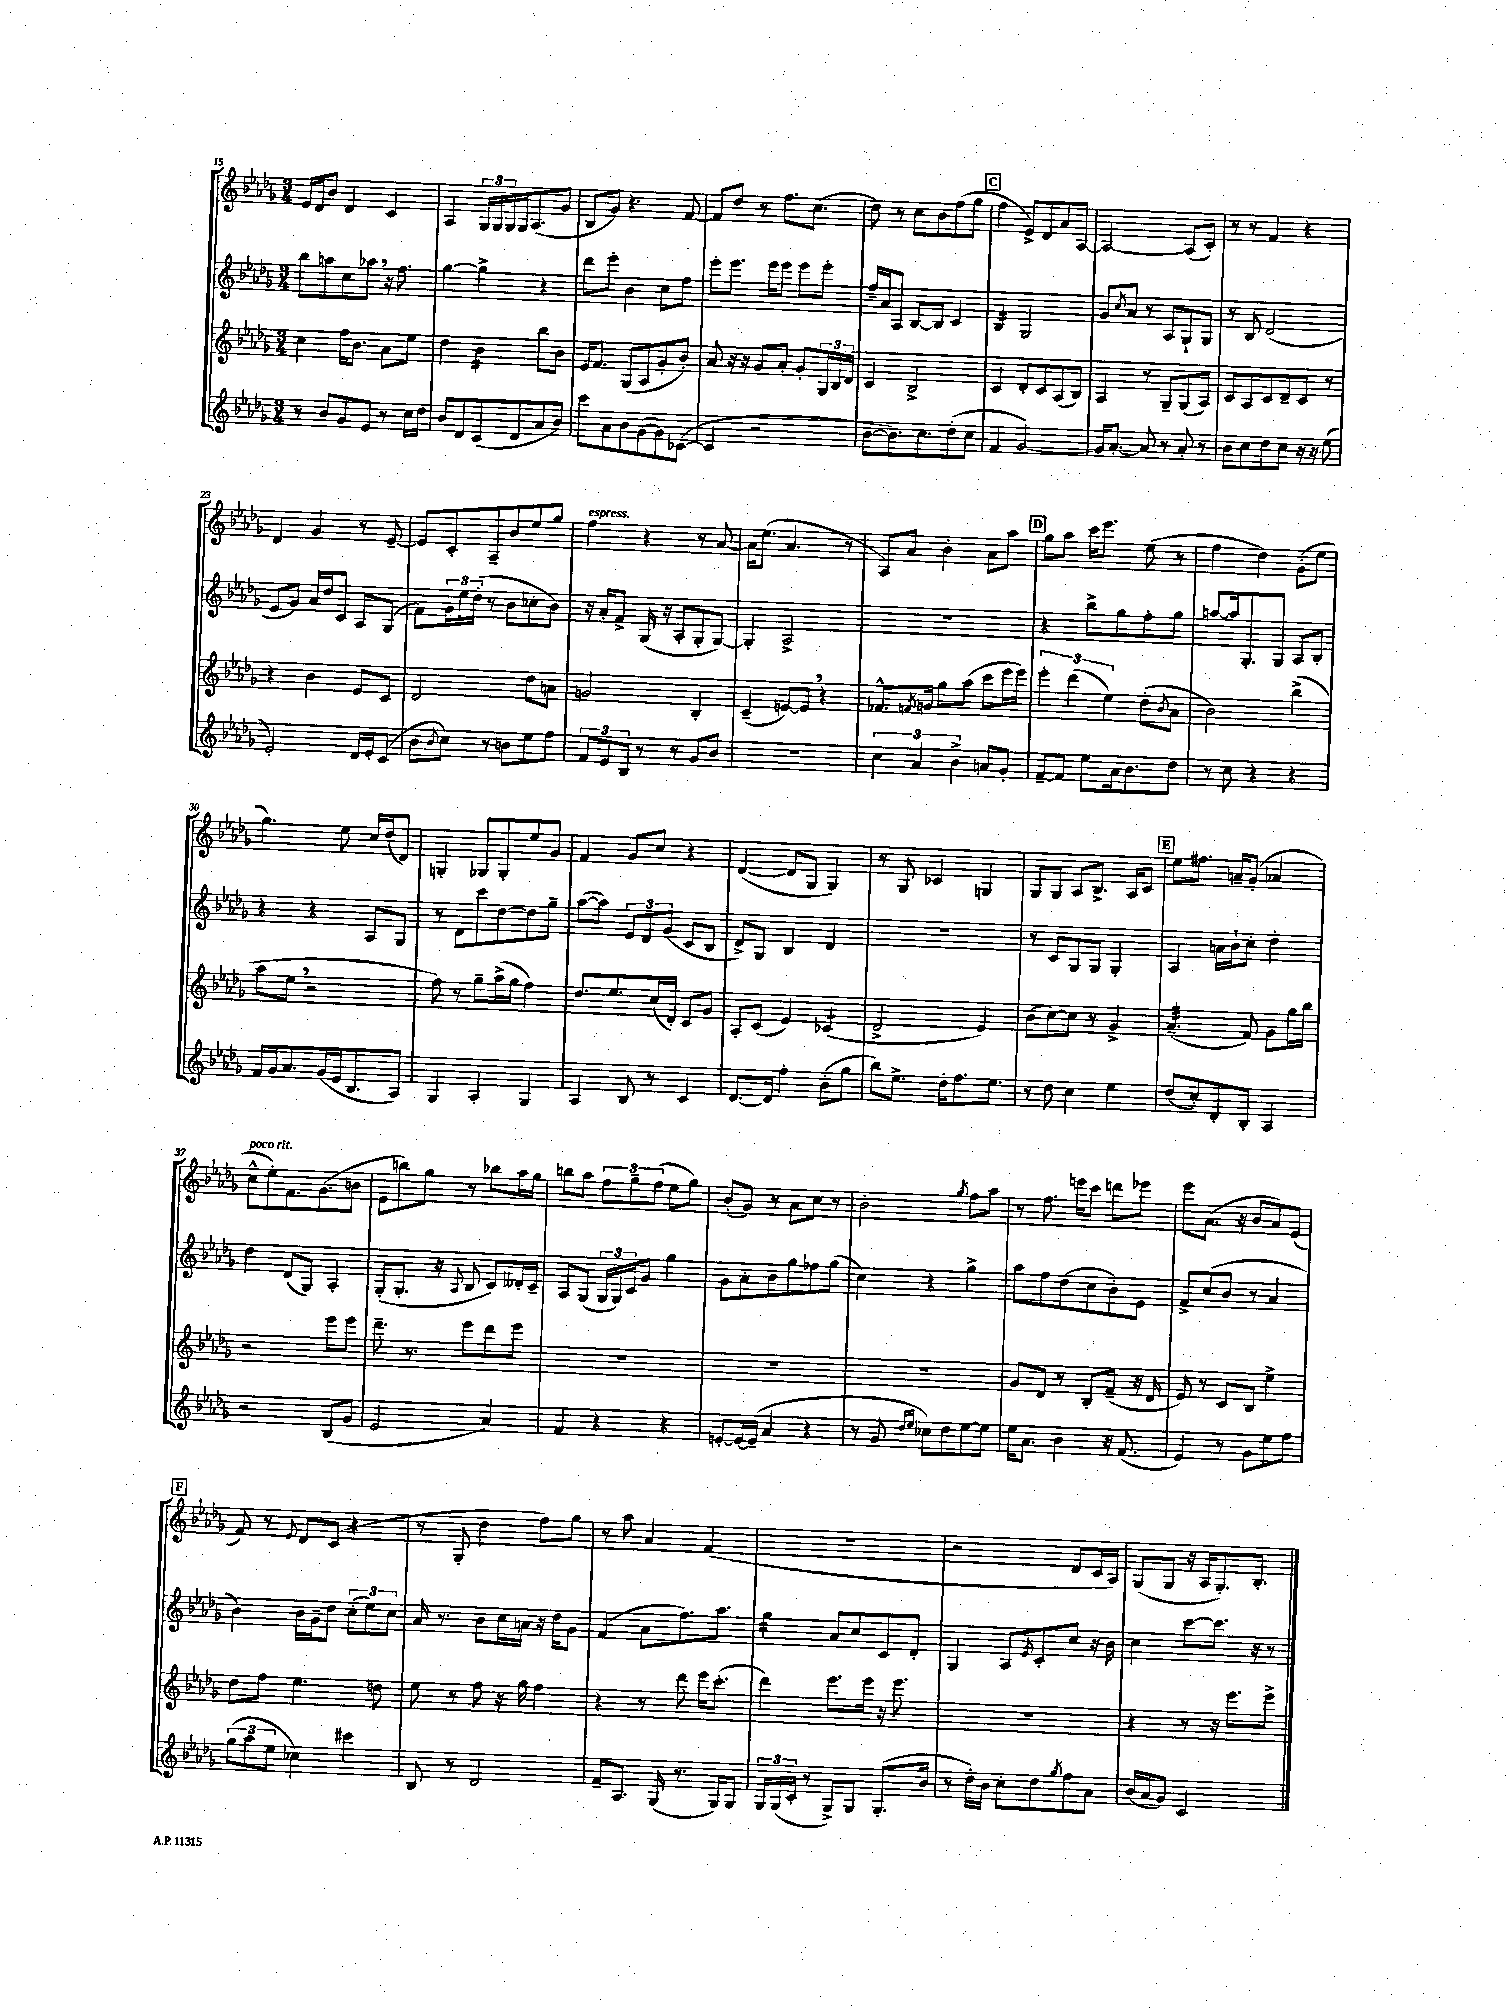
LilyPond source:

<<
\new StaffGroup <<
\new Staff = "s0" {
    \clef treble \key des \major \numericTimeSignature \time 3/4
    ees'16 des'16 bes'8 des'4 c'4 |
    aes4 \tuplet 3/2 { ges16 ges16 ges16 } ges16 aes8.( ges'8 |
    bes8 ges'8) r4. f'8~ |
    f'8 des''8 r8 f''8. c''8.( |
    des''8) r8 c''8 bes'8 f''8( ges''8 |
    \mark \markup { \box "C" } f''4 ees'8->) des'8 aes'8 aes8~ |
    aes2~ aes8( c'8-.) |
    r8 r8 f'4 r4 |
    des'4 ges'4 r8 ees'8~-- |
    ees'8 c'8-. aes8-- bes'8 ees''8 ges''8 |
    f''4^\markup { \italic "espress." } r4 r8 aes'8~ |
    aes'16 ees''8.( aes'4. r8 |
    aes8) aes'8 bes'4-. aes'8 aes''8 |
    \mark \markup { \box "D" } ges''8 aes''8 c'''16 ees'''8. ees''8( r8 |
    f''4 des''4) ges'8-.( ees''8 |
    ges''4.) ees''8 c''16 des''16( des'8) |
    g4-. ges8 ges8-. ees''8 ges'8 |
    f'4 ges'8 c''8 r4 |
    des'4~( des'8 ges8 ges4) |
    r8 ges8 ces'4 g4 |
    ges8 ges8 aes8 bes8.-> aes16 c'8 |
    \mark \markup { \box "E" } ees''8 fis''8. a'16-- ges'8-.( aes'4 |
    c''8-^^\markup { \italic "poco rit." } ees''8-.) f'8. ges'8.( b'8 |
    ees'8 b''8) ges''8 r8 bes''8 aes''16 ges''16 |
    b''8 aes''8 \tuplet 3/2 { f''8 ges''8-- f''8( } ees''8 ges''8) |
    bes'8-.( ges'8) r8 aes'8 c''8 r8 |
    bes'2-. \acciaccatura { ges''8 } f''8 aes''8 |
    r8 f''8. e'''16 c'''8 d'''8 ees'''8 |
    ees'''8 aes'8.( r16 bes'8 aes'8) ees'8( |
    \mark \markup { \box "F" } f'8) r8 \appoggiatura { ees'8 } des'8 c'8( r4 |
    r8 ges8-. des''4 f''8) ges''8 |
    r8 aes''8 aes'4 f'4( |
    R2. |
    r2 des'8 c'16 aes16) |
    ges8( ges8 r16 aes16 ges8.-.) bes8.-. \bar "|." |
}
\new Staff = "s1" {
    \clef treble \key des \major \numericTimeSignature \time 3/4
    bes''8 a''8 c''8 aes''8 \breathe r16 f''8. |
    ges''4~ ges''4-> r4 |
    des'''8 ees'''8-. bes'4 c''8 f''8 |
    ees'''8-. ees'''8. ees'''16 ees'''8 ees'''8 ees'''8-. |
    f''16-- aes'16 aes8 bes8~ bes8 c'4 |
    \mark \markup { \box "C" } bes4:16 ges2 |
    ges'8 \acciaccatura { c''8 } aes'8 r8 aes8 ges8-! ges8 |
    r8 bes8 des'2( |
    ees'8 ges'8) aes'16 des''16 c'8 aes8 ges8( |
    f'8) \tuplet 3/2 { ges'16 ees''16 des''16-.( } r8 bes'8 ces''8-. bes'8) |
    r16 aes'16-. f'8-> ges16( r16 aes8-. ges8-. ges8~) |
    ges4-. aes2-> |
    R2. |
    \mark \markup { \box "D" } r4 bes''8-> ges''8 f''8-. ges''8 |
    a''8~ a''16 ges8.-. ges8 aes8 bes8-. |
    r4 r4 aes8 ges8 |
    r8 des'8 c'''8 des''8~ des''8 ges''8-- |
    aes''8~( aes''8) \tuplet 3/2 { ees'8 des'8 ges'8( } c'8 bes8 |
    des'8->) ges8 bes4 des'4 |
    R2. |
    r8 c'8 ges8 ges8 ges4-. |
    \mark \markup { \box "E" } aes4 a'16 bes'16-! c''8-. des''4-. |
    des''4 des'8( ges8) aes4-. |
    ges8-.( ges8.-. r16 \appoggiatura { aes8 } bes8 c'8) deses'16-. c'16-- |
    aes8 ges8( \tuplet 3/2 { ges16 ges16) c'16 } ges'8 ges''4 |
    ges'8 aes'8-. bes'8 ges''8 fes''8 ges''8( |
    c''4) r4 ges''4-> |
    aes''8 f''8 des''8( c''8 bes'8-.) ees'8 |
    f'8-> c''8( bes'8 r8 aes'4 |
    \mark \markup { \box "F" } bes'4) bes'16 ges'16-- des''8 \tuplet 3/2 { c''8-.( ees''8) c''8 } |
    aes'16 r8. bes'8 c''16 a'16 r16 des''16 ges'8 |
    f'4( aes'8 f''8.) aes''8. |
    ges''4:16 aes'8 c''8 c'8 des'8-. |
    ges4 aes8 \acciaccatura { ees'8 } c'8-. c''8 r16 bes'16 |
    c''4 c'''8~ c'''8. r16 r8 \bar "|." |
}
\new Staff = "s2" {
    \clef treble \key des \major \numericTimeSignature \time 3/4
    c''4 f''16 bes'8. aes'8 ees''8 |
    des''4 bes'4:16 bes''8 bes'8 |
    ees'16 f'8. ges8( aes8 ges'8-. bes'8-.) |
    aes'8 r16 r16 ges'8 aes'8-. ges'8-. \tuplet 3/2 { ges16 bes16 des'16 } |
    c'4 bes2-> |
    \mark \markup { \box "C" } c'4 des'8-. c'8 aes8( bes8) |
    aes4 r8 ges8-- ges8( aes8) |
    c'8 aes8 c'8 des'8-- c'8 r8 |
    r4 bes'4 ees'8 c'8 |
    des'2 des''8 a'8 |
    g'2 bes4-. |
    c'4--( e'8~) e'8 \breathe r4 |
    fes'8.-^ \acciaccatura { f'8 } g'16 ges''8 aes''8( c'''8 ees'''16 ees'''16) |
    \mark \markup { \box "D" } \tuplet 3/2 { ees'''4-. des'''4( ees''4) } des''8-.( \acciaccatura { bes'8 } aes'8 |
    bes'2) bes''4->( |
    aes''8 ees''8 \breathe r2 |
    f''8) r8 ges''8-- aes''16->( ges''16 f''4) |
    des''8. ees''8. c''16( des'16-.) c'8 ges'8 |
    aes8-. c'8( ees'4) ces'4:8( |
    des'2-> ees'4) |
    bes'8( c''8~) c''8 r8 ges'4-> |
    \mark \markup { \box "E" } aes'4.:32--( f'8) ges'8 ges''16 bes''16 |
    r2 ees'''8 ees'''8 |
    des'''8.-- r8. ees'''8 des'''8 ees'''8 |
    R2. |
    R2. |
    R2. |
    ges'8 des'8 r8 bes8-. f'8--( r16 des'16 |
    ees'8) r8 c'8 bes8 ees''4-> |
    \mark \markup { \box "F" } des''8 f''8 ees''4. d''8 |
    ees''8 r8 f''8 r16 ges''16 f''4 |
    r4 r8 des'''8 ees'''16 c'''8.-.( |
    des'''4) ees'''8. ees'''16 r16 ees'''8. |
    R2. |
    r4 r8 r16 ees'''8. ees'''8-> \bar "|." |
}
\new Staff = "s3" {
    \clef treble \key des \major \numericTimeSignature \time 3/4
    r8 bes'8 ges'8 ees'8 r8 c''16 des''16 |
    bes'8 des'8 c'8( des'8 aes'8 bes'8) |
    c'''8 aes'8 bes'8 ges'8~( ges'8) ces'8~( |
    ces'4 r2 |
    bes'8~ bes'8.) c''8. des''8-.( c''8 |
    \mark \markup { \box "C" } f'4 ges'2~) |
    ges'16 aes'8.~-. aes'8 r8 aes'8-. r8 |
    bes'8 c''8 des''8 c''8 r16 r16 ees''8( |
    ees'2-.) des'16 ees'16-. c'8( |
    bes'8 \acciaccatura { bes'8 } c''8) r8 b'8 ees''8 f''8 |
    \tuplet 3/2 { f'8 ees'8 bes8 } r8 r8 ges'8 bes'8 |
    R2. |
    \tuplet 3/2 { c''4 aes'4 bes'4-> } a'8 ges'8-. |
    \mark \markup { \box "D" } f'8~-- f'8 ees''8 aes'16 bes'8. des''8 |
    r8 c''8 r4 r4 |
    f'16 ges'16 aes'8. ges'16( ees'16 bes8. aes8) |
    ges4 aes4-. ges4 |
    aes4 bes8 r8 c'4 |
    des'8.~ des'16 f''4-. bes'8-.( ges''8 |
    bes''8) ees''8.-> des''16-. f''8. ees''8. |
    r8 des''8 c''4 ees''4 |
    \mark \markup { \box "E" } des''8( c''8-.) des'8-. bes8-. aes4 |
    r2 bes8( ges'8 |
    ees'2 aes'4) |
    f'4 r4 r4 |
    e'8~-. e'16~ e'16--( aes'4 r4 |
    r8 ges'8 \grace { des''16 ees''16 } ces''8) des''8 ees''8~ ees''8 |
    ees''16 aes'8. bes'4 r16 f'8.( |
    ees'4) r8 ges'8 ees''8 f''8 |
    \mark \markup { \box "F" } \tuplet 3/2 { ges''8( aes''8 ees''8 } ces''4) cis'''4 |
    bes8 r8 des'2 |
    f'8-- aes8. ges16( r8. ges16) ges8 |
    \tuplet 3/2 { ges16 ges16( c'16-. } r8 ges8->) ges8 ges8.-.( bes'16 |
    r8 des''16-.) bes'16 c''8-. des''8 \acciaccatura { ges''8 } f''8 aes'8 |
    bes'16( aes'16 ges'8) c'2 \bar "|." |
}
>>
>>
\layout { \context { \Score currentBarNumber = #15 } }
